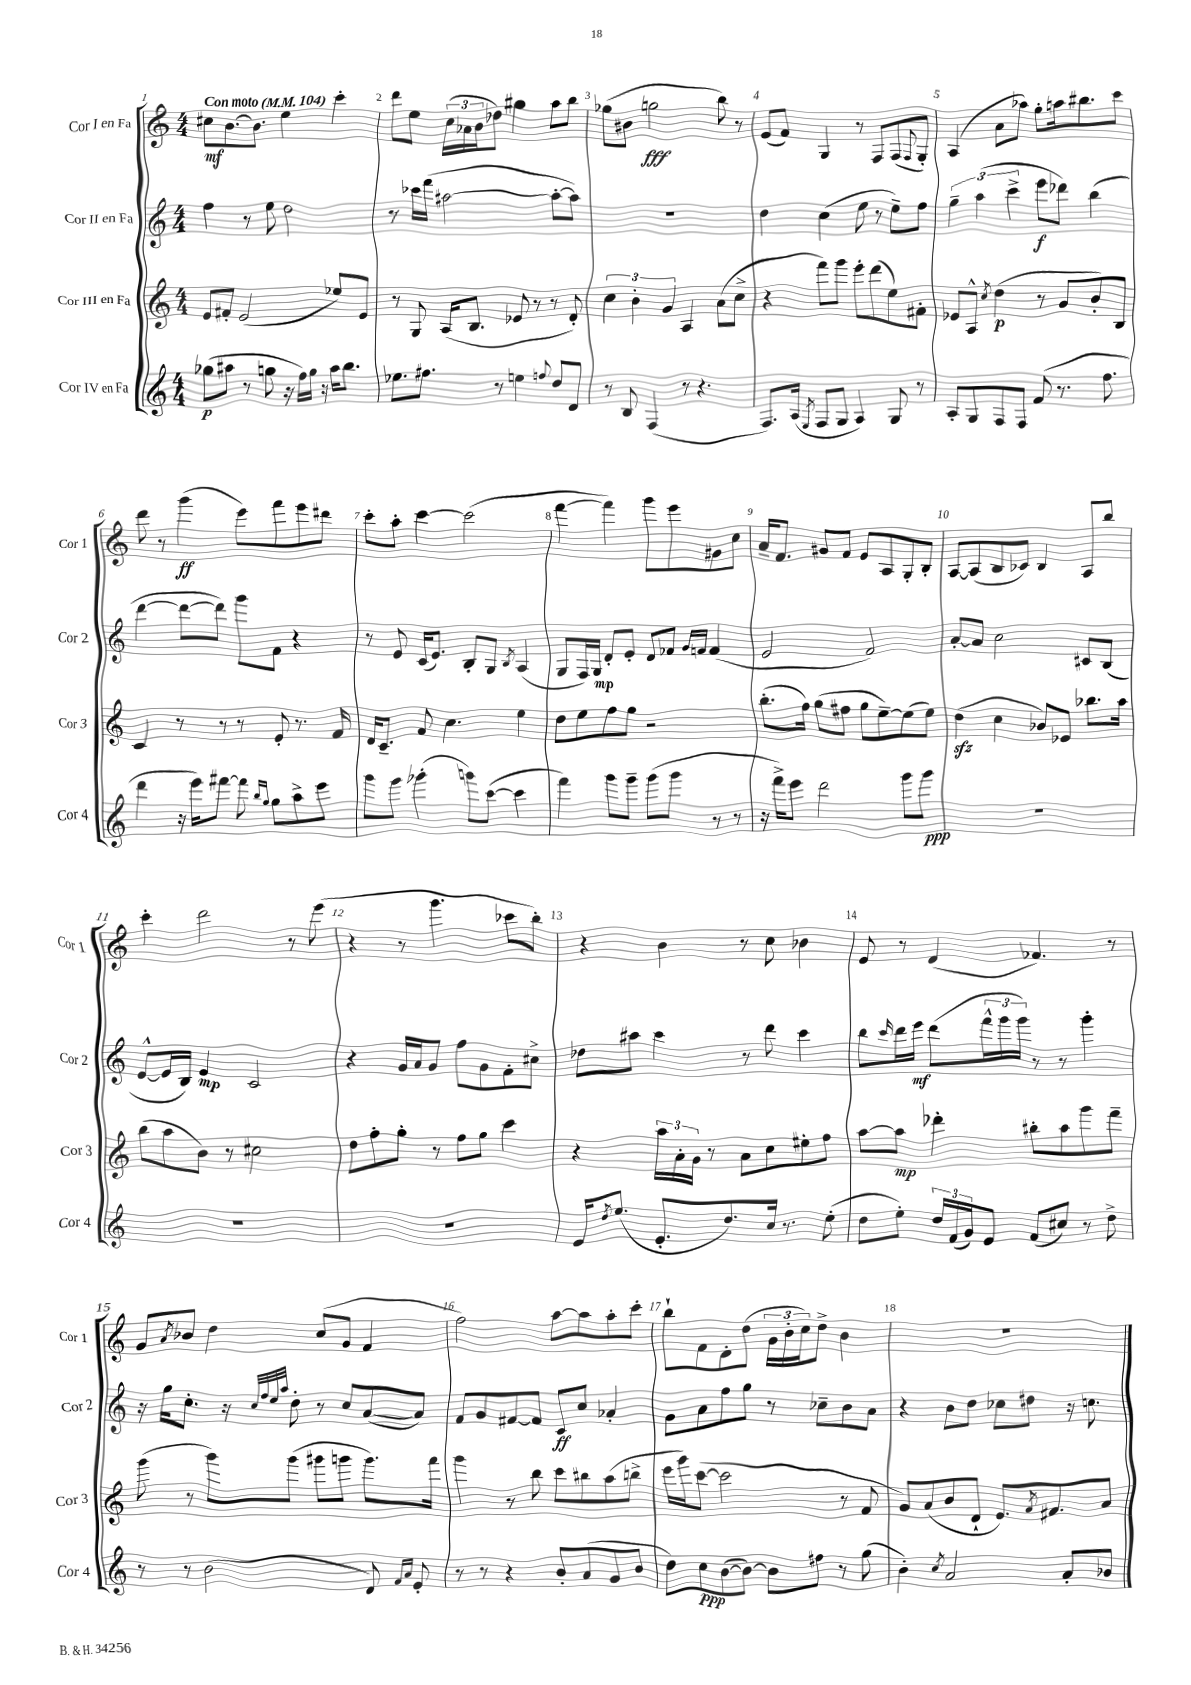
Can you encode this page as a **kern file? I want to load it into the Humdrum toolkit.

**kern	**dynam	**kern	**dynam	**kern	**dynam	**kern	**dynam
*part4	*part4	*part3	*part3	*part2	*part2	*part1	*part1
*staff4	*staff4	*staff3	*staff3	*staff2	*staff2	*staff1	*staff1
*I"Cor IV en Fa	*	*I"Cor III en Fa	*	*I"Cor II en Fa	*	*I"Cor I en Fa	*
*I'Cor 4	*	*I'Cor 3	*	*I'Cor 2	*	*I'Cor 1	*
*clefG2	*	*clefG2	*	*clefG2	*	*clefG2	*
*k[]	*	*k[]	*	*k[]	*	*k[]	*
*M4/4	*	*M4/4	*	*M4/4	*	*M4/4	*
*MM104	*	*MM104	*	*MM104	*	*MM104	*
=1	=1	=1	=1	=1	=1	=1	=1
!	!	!	!	!	!	!LO:TX:a:B:t=Con moto	!
(8gg-X\L	p	8e/L	.	4ff\	.	8cc#X\L	mf
8aa#X\J	.	8f#X'/J	.	.	.	[8.b\	.
8r	.	(2e/	.	8r	.	.	.
.	.	.	.	.	.	8.b\J]	.
8ggn\	.	.	.	8ee\	.	.	.
16r	.	.	.	2dd\	.	4ee\	.
16ff\LL)	.	.	.	.	.	.	.
16gg\JJ	.	.	.	.	.	.	.
16r	.	.	.	.	.	.	.
16aa#\KL	.	8ee-X/L)	.	.	.	4ccc'\	.
8.bb\J	.	.	.	.	.	.	.
.	.	8e/J	.	.	.	.	.
=2	=2	=2	=2	=2	=2	=2	=2
8.ee-X\L	.	8r	.	8r	.	8ddd\L	.
.	.	8G/	.	16ccc-X\LL	.	8ee\J	.
8.ff#X\J	.	.	.	(16fff\JJ	.	.	.
.	.	(16A/KL	.	[2aa#X\	.	(24cc\LL	.
.	.	.	.	.	.	24a-X\	.
.	.	8.B/J	.	.	.	.	.
.	.	.	.	.	.	24b\J	.
8r	.	.	.	.	.	8dd-X\J)	.
4een\	.	8e-X/	.	.	.	4gg#X\	.
.	.	8r	.	.	.	.	.
8qqffn/	.	.	.	.	.	.	.
8dd/L	.	8r	.	8aa#'\L_	.	8aa\L	.
8d/J	.	8d'/)	.	8aa#\J])	.	8bb\J	.
=3	=3	=3	=3	=3	=3	=3	=3
8r	.	6cc\	.	1r	.	(8gg-X\L	.
8B/	.	.	.	.	.	8b#X\J	.
.	.	6b'\	.	.	.	.	.
(4F/	.	.	.	.	.	2ggn\	fff
.	.	6g/	.	.	.	.	.
8r	.	4A/	.	.	.	.	.
4.r	.	.	.	.	.	.	.
.	.	(8a\L	.	.	.	8bb\)	.
.	.	8cc^\J	.	.	.	8r	.
=4	=4	=4	=4	=4	=4	=4	=4
8.F/L)	.	4r	.	4dd\	.	(8e/L	.
.	.	.	.	.	.	8f/J)	.
(16A/Jk	.	.	.	.	.	.	.
8qE/	.	.	.	.	.	.	.
8F/L	.	8fff\L)	.	(4cc\	.	4G/	.
8G/J	.	8ggg\J	.	.	.	.	.
4A/)	.	8eee'\L	.	8ee\	.	8r	.
.	.	(8ddd\	.	8r	.	8F/L	.
8G/	.	8ee\)	.	8ee~\L)	.	(8F/	.
.	.	.	.	.	.	8qqF/	.
8r	.	8f#X'\J	.	8ff\J	.	8G'/J)	.
=5	=5	=5	=5	=5	=5	=5	=5
8A'/L	.	8e-X/L	.	6gg~\	.	(4A/	.
8G/	.	8A^^/J	.	.	.	.	.
.	.	.	.	(6aa\	.	.	.
.	.	8qcc/	.	.	.	.	.
8F/	.	(4dd\	p	.	.	8a\L	.
.	.	.	.	6ccc^\	.	.	.
8F/J	.	.	.	.	.	8aa-X\J)	.
(8f/	.	8r	.	8eee\L	f	8gg'\L	.
8.r	.	8g/L	.	8ddd-X\J)	.	16aan\k	.
.	.	.	.	.	.	8.bb#X\	.
.	.	8b'/)	.	(4bb\	.	.	.
8.ff\	.	.	.	.	.	.	.
.	.	8B/J	.	.	.	8ccc\J	.
!!LO:LB:g=z
=6	=6	=6	=6	=6	=6	=6	=6
4ddd\	.	4c/	.	[4ddd\	.	8ddd\	.
.	.	.	.	.	.	8r	.
16r	.	8r	.	8ddd\L_	.	(4ggg\	ff
16eee\KL)	.	.	.	.	.	.	.
[8fff#X\J	.	8r	.	8ddd\J])	.	.	.
8fff#\]	.	8r	.	8ggg\L	.	8eee\L)	.
16qqbb/LL	.	.	.	.	.	.	.
16qqgg/JJ	.	.	.	.	.	.	.
8gg\L	.	8e'/	.	8f\J	.	8fff\	.
8aa^\	.	8.r	.	4r	.	8eee\	.
8eee\J	.	.	.	.	.	8ddd#X\J	.
.	.	16f/	.	.	.	.	.
=7	=7	=7	=7	=7	=7	=7	=7
8ggg\L	.	16d/KL	.	8r	.	8ccc'\L	.
.	.	8.c~/J	.	.	.	.	.
8ggg\J	.	.	.	8e/	.	8aa'\J	.
(4ggg-X'\	.	8f/	.	(16c/KL	.	[4ccc\	.
.	.	.	.	8.e/J)	.	.	.
.	.	4.cc\	.	.	.	.	.
8gggn\L)	.	.	.	8B'/L	.	(2ccc\]	.
([8ccc\J	.	.	.	8G/J	.	.	.
.	.	.	.	8qB/	.	.	.
4ccc\]	.	4ee\	.	(4A/	.	.	.
=8	=8	=8	=8	=8	=8	=8	=8
4fff\)	.	8dd\L	.	8G/L	.	[4fff\	.
.	.	8ee\	.	16F/L)	.	.	.
.	.	.	.	16G/JJ	mp	.	.
8ggg\L	.	8ff\	.	8d'/L	.	4fff\])	.
8ggg~\J	.	8gg\J	.	8e'/J	.	.	.
(8ggg\L	.	2r	.	8d/L	.	8ggg\L	.
8ggg\J	.	.	.	8f-X/J	.	8eee\	.
.	.	.	.	16qqg/LL	.	.	.
.	.	.	.	16qqfn/JJ	.	.	.
8r	.	.	.	(4f/	.	8g#X\	.
8r	.	.	.	.	.	8cc\J	.
=9	=9	=9	=9	=9	=9	=9	=9
16r	.	(8.bb'\L	.	2e/	.	16a~/KL	.
16fff^\KL)	.	.	.	.	.	8.f/J	.
8eee\J	.	.	.	.	.	.	.
.	.	16ff\Jk)	.	.	.	.	.
2ddd\	.	(8gg\L	.	.	.	8g#X/L	.
.	.	8ff#X\J	.	.	.	8f/J	.
.	.	8gg\L	.	2f/)	.	8e/L	.
.	.	[8ee~\)	.	.	.	8A/	.
8ggg\L	.	(8ee\]	.	.	.	8G'/	.
8ggg\J	ppp	8ee\J)	.	.	.	8B'/J	.
=10	=10	=10	=10	=10	=10	=10	=10
1r	.	(4ddzz\	.	[8a'/L	.	[8A/L	.
.	.	.	.	8a/J]	.	(8A/]	.
.	.	4cc\	.	2cc\	.	8B/	.
.	.	.	.	.	.	8c-X/J)	.
.	.	8b-X/L)	.	.	.	4B/	.
.	.	8e-X/J	.	.	.	.	.
.	.	8.bb-X\L	.	8c#X/L	.	8A/L	.
.	.	.	.	(8B/J	.	8bb/J	.
.	.	16aa\Jk	.	.	.	.	.
!!LO:LB:g=z
=11	=11	=11	=11	=11	=11	=11	=11
1r	.	(8bb\L	.	[8e^^/L	.	4ccc'\	.
.	.	8aa\	.	16e/L]	.	.	.
.	.	.	.	16B/JJ)	.	.	.
.	.	8b\J)	.	4e/	mp	2ddd\	.
.	.	8r	.	.	.	.	.
.	.	2cc#X\	.	2c/	.	.	.
.	.	.	.	.	.	8r	.
.	.	.	.	.	.	(8eee\	.
=12	=12	=12	=12	=12	=12	=12	=12
1r	.	8dd\L	.	4r	.	4r	.
.	.	8ff'\	.	.	.	.	.
.	.	8gg'\J	.	16g/LL	.	8r	.
.	.	.	.	16a/J	.	.	.
.	.	8r	.	8g/J	.	4.ggg\	.
.	.	8ff\L	.	8ff\L	.	.	.
.	.	8gg\J	.	8g\	.	.	.
.	.	4ccc\	.	8f'\	.	8ccc-X\L	.
.	.	.	.	8cc#X^\J	.	8bb'\J)	.
=13	=13	=13	=13	=13	=13	=13	=13
16e/KL	.	4r	.	8dd-X\L	.	4r	.
8qdd/	.	.	.	.	.	.	.
(8.ee/J	.	.	.	.	.	.	.
.	.	.	.	8aa#X\J	.	.	.
8.e'/L	.	24aa\LL	.	4ccc\	.	4b\	.
.	.	24a'\	.	.	.	.	.
.	.	24g\JJ	.	.	.	.	.
.	.	8r	.	.	.	.	.
8.dd/)	.	.	.	.	.	.	.
.	.	8a\L	.	8r	.	8r	.
16cc/Jk	.	8cc\	.	8ddd\	.	8cc\	.
8.r	.	.	.	.	.	.	.
.	.	8ee#X'\	.	4ccc\	.	4b-X\	.
(8ee'\	.	8ff\J	.	.	.	.	.
=14	=14	=14	=14	=14	=14	=14	=14
8dd\L	.	[8aa\L	.	8bb\L	.	8e/	.
.	.	.	.	16qqccc/	.	.	.
8ee'\J)	.	8aa\J]	mp	16ddd\L	.	8r	.
.	.	.	.	16eee\JJ	mf	.	.
24dd/LL	.	4ddd-X'\	.	(8ddd\L	.	(4d/	.
(24f/	.	.	.	.	.	.	.
24g/J)	.	.	.	.	.	.	.
8e/J	.	.	.	24fff^^\L	.	.	.
.	.	.	.	24ggg\	.	.	.
.	.	.	.	24ggg\JJ)	.	.	.
(8f/L	.	8bb#X'\L	.	8r	.	4.f-X/)	.
8cc#X/J)	.	8aa\	.	8r	.	.	.
8r	.	8ggg\	.	4ggg'\	.	.	.
8dd^\	.	8fff~\J	.	.	.	8r	.
!!LO:LB:g=z
=15	=15	=15	=15	=15	=15	=15	=15
8r	.	(8ggg\	.	16r	.	8g/L	.
.	.	.	.	16gg\KL	.	.	.
.	.	.	.	.	.	8qa/	.
8r	.	8r	.	8.cc'\J	.	8b-X/J	.
(2b\	.	8ggg\L)	.	.	.	4dd\	.
.	.	.	.	16r	.	.	.
.	.	.	.	32qqcc/LLL	.	.	.
.	.	.	.	32qqff/	.	.	.
.	.	.	.	32qqee/	.	.	.
.	.	.	.	32qqaa/JJJ	.	.	.
.	.	(8ggg\J	.	8dd'\	.	.	.
.	.	8ggg#X\L	.	8r	.	(8cc/L	.
.	.	8gggn\J	.	8cc/L	.	8g/J	.
8d/)	.	8.ggg\L)	.	([8a/	.	4f/	.
16qqf/LL	.	.	.	.	.	.	.
16qqa/JJ	.	.	.	.	.	.	.
8e'/	.	.	.	8a/J])	.	.	.
.	.	16fff\Jk	.	.	.	.	.
=16	=16	=16	=16	=16	=16	=16	=16
8r	.	4ggg\	.	8f/L	.	2ff\)	.
8r	.	.	.	8g/	.	.	.
4r	.	8r	.	[8f#X/	.	.	.
.	.	8bb\	.	8f#/J]	.	.	.
8b'/L	.	8ccc\L	.	8c/L	ff	[8aa\L	.
(8a/	.	8bb#X\	.	8cc/J	.	8aa\]	.
8g/	.	(8aa\	.	4a-X'/	.	8aa'\	.
8b/J	.	8bbn^\J	.	.	.	8ccc'\J	.
=17	=17	=17	=17	=17	=17	=17	=17
8dd\L)	.	16eee\LL	.	8g\L	.	8bb`\L	.
.	.	16ggg\J)	.	.	.	.	.
8cc\	ppp	([8ccc\J	.	8a\	.	8f\	.
([8b\	.	2ccc\]	.	8ff\	.	8d'\	.
8b\J_)	.	.	.	8gg\J	.	(8dd\J	.
8b\L]	.	.	.	8r	.	24g\LL	.
.	.	.	.	.	.	24b'\	.
.	.	.	.	.	.	24cc\J)	.
8ff#X\J	.	.	.	8cc-X~\L	.	8dd^\J	.
8r	.	8r	.	8b\	.	4b\	.
(8gg\	.	8f/	.	8a\J	.	.	.
=18	=18	=18	=18	=18	=18	=18	=18
4b'\)	.	8g/L)	.	4r	.	1r	.
.	.	(8a/	.	.	.	.	.
8qcc/	.	.	.	.	.	.	.
2a/	.	8b/	.	8b\L	.	.	.
.	.	8d`/J	.	8dd\J	.	.	.
.	.	8.e/L)	.	8cc-X\L	.	.	.
.	.	.	.	8dd#X\J	.	.	.
.	.	8qa/	.	.	.	.	.
.	.	8.f#X/	.	.	.	.	.
8a'/L	.	.	.	16r	.	.	.
.	.	.	.	8.ccn\	.	.	.
8b-X/J	.	8a/J	.	.	.	.	.
==	==	==	==	==	==	==	==
*-	*-	*-	*-	*-	*-	*-	*-
